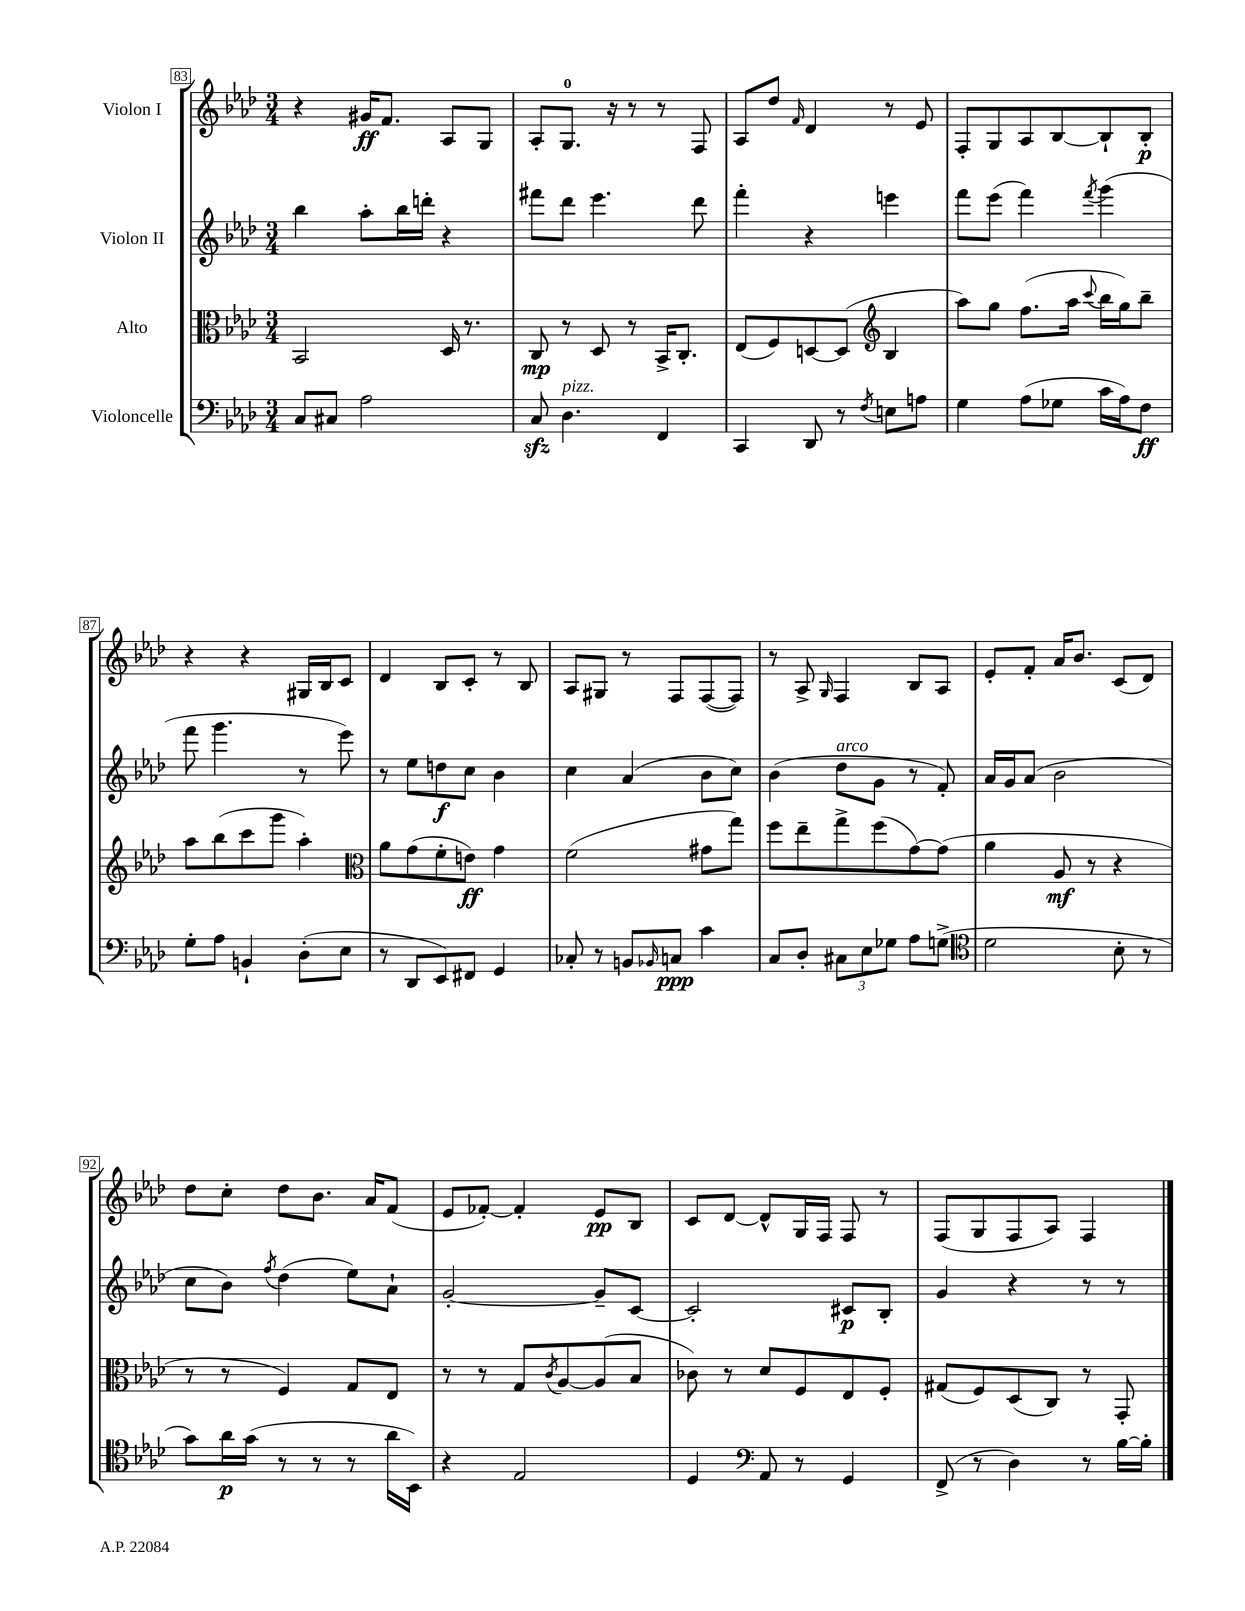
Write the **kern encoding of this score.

**kern	**dynam	**kern	**dynam	**kern	**dynam	**kern	**dynam
*part4	*part4	*part3	*part3	*part2	*part2	*part1	*part1
*staff4	*staff4	*staff3	*staff3	*staff2	*staff2	*staff1	*staff1
*I"Violoncelle	*	*I"Alto	*	*I"Violon II	*	*I"Violon I	*
*clefF4	*	*clefC3	*	*clefG2	*	*clefG2	*
*k[b-e-a-d-]	*	*k[b-e-a-d-]	*	*k[b-e-a-d-]	*	*k[b-e-a-d-]	*
*M3/4	*	*M3/4	*	*M3/4	*	*M3/4	*
=83	=83	=83	=83	=83	=83	=83	=83
8C/L	.	2BB-/	.	4bb-\	.	4r	.
8C#X/J	.	.	.	.	.	.	.
2A-\	.	.	.	8aa-'\L	.	16g#X/KL	ff
.	.	.	.	.	.	8.f/J	.
.	.	.	.	16bb-\L	.	.	.
.	.	.	.	16dddn'\JJ	.	.	.
.	.	16D-/	.	4r	.	8A-/L	.
.	.	8.r	.	.	.	.	.
.	.	.	.	.	.	8G/J	.
=84	=84	=84	=84	=84	=84	=84	=84
8Czz/	.	8C/	mp	8fff#X\L	.	8A-'/L	.
!LO:TX:a:i:t=pizz.	!	!	!	!	!	!	!
4.D-\	.	8r	.	8ddd-\J	.	8.G/J	.
.	.	8D-/	.	4.eee-\	.	.	.
.	.	.	.	.	.	16r	.
.	.	8r	.	.	.	8r	.
4FF/	.	16BB-^/KL	.	.	.	8r	.
.	.	8.C'/J	.	.	.	.	.
.	.	.	.	8ddd-\	.	8F/	.
=85	=85	=85	=85	=85	=85	=85	=85
4CC/	.	(8E-/L	.	4fff'\	.	8A-/L	.
.	.	8F/)	.	.	.	8dd-/J	.
.	.	.	.	.	.	16qqf/	.
8DD-/	.	[8Dn/	.	4r	.	4d-/	.
8r	.	(8D/J]	.	.	.	.	.
8qF/	.	.	.	.	.	.	.
*	*	*clefG2	*	*	*	*	*
8En\L	.	4B-/	.	4eeen\	.	8r	.
8An\J	.	.	.	.	.	8e-/	.
=86	=86	=86	=86	=86	=86	=86	=86
4G\	.	8aa-\L)	.	8fff\L	.	8F'/L	.
.	.	8gg\J	.	(8eee-\J	.	8G/	.
(8A-\L	.	(8.ff\L	.	4fff\)	.	8A-/	.
8G-X\J	.	.	.	.	.	[8B-/	.
.	.	16aa-\Jk	.	.	.	.	.
.	.	8qqccc/	.	8qfff/	.	.	.
16c\LL	.	16bb-\LL	.	(4ggg\	.	8B-`/]	.
16A-\J)	.	16gg\J)	.	.	.	.	.
8F\J	ff	8bb-~\J	.	.	.	8B-'/J	p
!!LO:LB:g=z
=87	=87	=87	=87	=87	=87	=87	=87
8G'\L	.	8aa-\L	.	8fff\	.	4r	.
8A-\J	.	(8bb-\	.	4.ggg\	.	.	.
4BBn`/	.	8ccc\	.	.	.	4r	.
.	.	8ggg\J	.	.	.	.	.
(8D-'\L	.	4aa-'\)	.	8r	.	16G#X/LL	.
.	.	.	.	.	.	16B-/J	.
8E-\J	.	.	.	8eee-\)	.	8c/J	.
=88	=88	=88	=88	=88	=88	=88	=88
*	*	*clefC3	*	*	*	*	*
8r	.	8a-\L	.	8r	.	4d-/	.
8DD-/L	.	(8g\	.	8ee-\L	.	.	.
8EE-/)	.	8f'\	.	8ddn\	f	8B-/L	.
8FF#X/J	.	8en\J)	ff	8cc\J	.	8c'/J	.
4GG/	.	4g\	.	4b-\	.	8r	.
.	.	.	.	.	.	8B-/	.
=89	=89	=89	=89	=89	=89	=89	=89
8C-X'/	.	(2f\	.	4cc\	.	8A-/L	.
8r	.	.	.	.	.	8G#X/J	.
8BBn/L	.	.	.	(4a-/	.	8r	.
16qqBB-X/	.	.	.	.	.	.	.
8Cn/J	ppp	.	.	.	.	8F/L	.
4c\	.	8g#X\L	.	8b-\L	.	([8F/	.
.	.	8gg\J)	.	8cc\J)	.	8F/J])	.
=90	=90	=90	=90	=90	=90	=90	=90
8C/L	.	8ff\L	.	(4b-\	.	8r	.
8D-'/J	.	8ee-~\	.	.	.	8A-^/	.
.	.	.	.	.	.	16qqG/	.
!	!	!	!	!LO:TX:a:i:t=arco	!	!	!
12C#X\L	.	8gg^\	.	8dd-\L	.	4F/	.
12E-\	.	.	.	.	.	.	.
.	.	(8ff\	.	8g\J	.	.	.
12G-X\J	.	.	.	.	.	.	.
8A-\L	.	[8g\)	.	8r	.	8B-/L	.
(8Gn^\J	.	(8g\J]	.	8f'/)	.	8A-/J	.
=91	=91	=91	=91	=91	=91	=91	=91
*clefC4	*	*	*	*	*	*	*
2d-\	.	4a-\	.	16a-/LL	.	8e-'/L	.
.	.	.	.	16g/J	.	.	.
.	.	.	.	(8a-/J	.	8f'/J	.
.	.	8A-/	mf	2b-\	.	16a-/KL	.
.	.	.	.	.	.	8.b-/J	.
.	.	8r	.	.	.	.	.
8B-'\	.	4r	.	.	.	(8c/L	.
8r	.	.	.	.	.	8d-/J)	.
!!LO:LB:g=z
=92	=92	=92	=92	=92	=92	=92	=92
8g\L)	.	8r	.	8cc\L	.	8dd-\L	.
16a-\L	p	8r	.	8b-\J)	.	8cc'\J	.
(16g\JJ	.	.	.	.	.	.	.
.	.	.	.	8qff/	.	.	.
8r	.	4F/)	.	(4dd-\	.	8dd-\L	.
8r	.	.	.	.	.	8.b-\J	.
8r	.	8G/L	.	8ee-\L)	.	.	.
.	.	.	.	.	.	16a-/KL	.
16a-\LL	.	8E-/J	.	8a-`\J	.	(8f/J	.
16BB-\JJ)	.	.	.	.	.	.	.
=93	=93	=93	=93	=93	=93	=93	=93
4r	.	8r	.	[2g'/	.	8e-/L	.
.	.	8r	.	.	.	[8f-X'/J)	.
2E-/	.	8G/L	.	.	.	4f-'/]	.
.	.	8qc/	.	.	.	.	.
.	.	[8A-/	.	.	.	.	.
.	.	(8A-/]	.	8g~/L]	.	8e-/L	pp
.	.	8B-/J	.	[8c/J	.	8B-/J	.
=94	=94	=94	=94	=94	=94	=94	=94
4D-/	.	8c-X\)	.	2c'/]	.	8c/L	.
.	.	8r	.	.	.	[8d-/J	.
*clefF4	*	*	*	*	*	*	*
8AA-/	.	8d-/L	.	.	.	8d-^^/L]	.
8r	.	8F/	.	.	.	16G/L	.
.	.	.	.	.	.	16F/JJ	.
4GG/	.	8E-/	.	8c#X/L	p	8F/	.
.	.	8F'/J	.	8B-'/J	.	8r	.
=95	=95	=95	=95	=95	=95	=95	=95
(8FF^/	.	(8G#X/L	.	4g/	.	(8F/L	.
8r	.	8F/)	.	.	.	8G/	.
4D-\)	.	(8D-/	.	4r	.	8F/	.
.	.	8C/J)	.	.	.	8A-/J)	.
8r	.	8r	.	8r	.	4F/	.
[16B-\LL	.	8GG'/	.	8r	.	.	.
16B-'\JJ]	.	.	.	.	.	.	.
==	==	==	==	==	==	==	==
*-	*-	*-	*-	*-	*-	*-	*-
